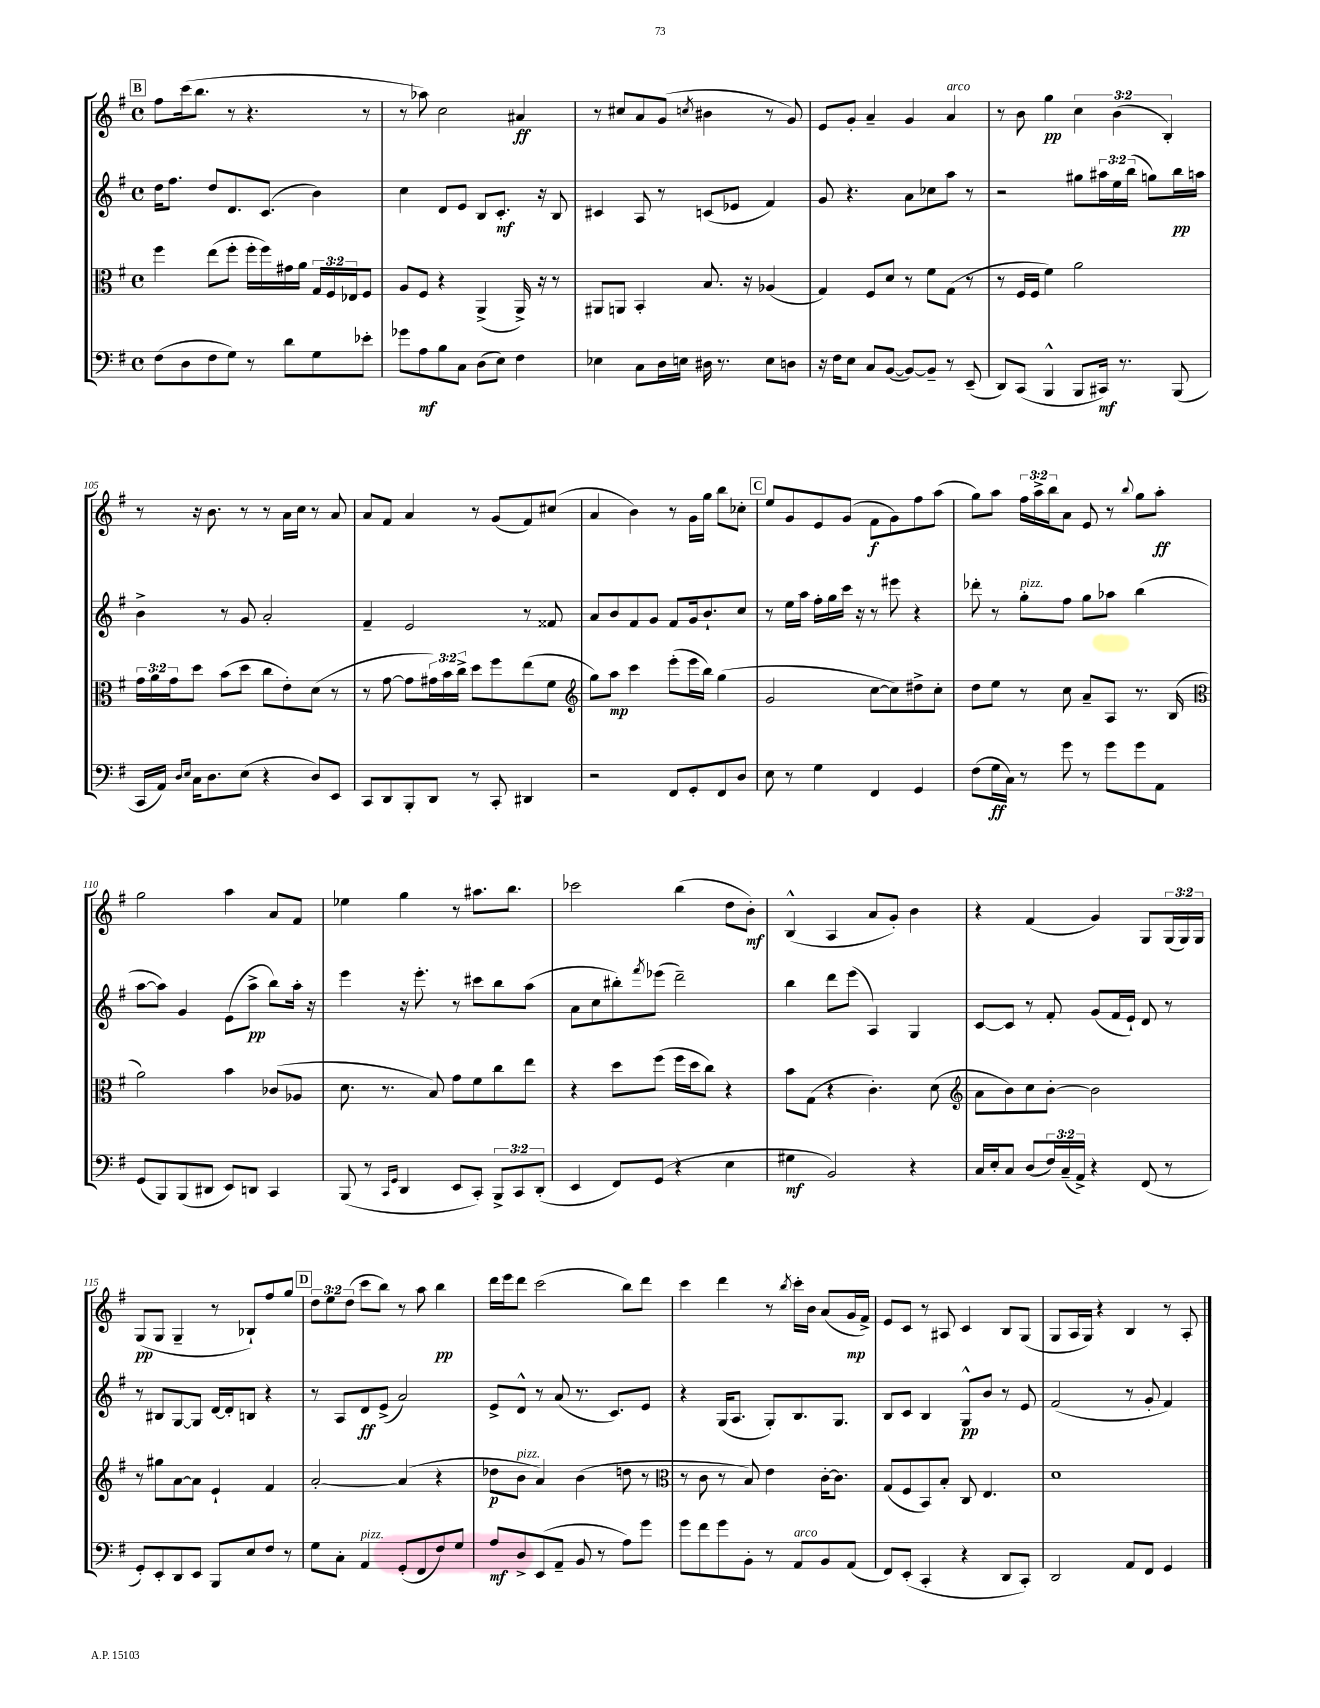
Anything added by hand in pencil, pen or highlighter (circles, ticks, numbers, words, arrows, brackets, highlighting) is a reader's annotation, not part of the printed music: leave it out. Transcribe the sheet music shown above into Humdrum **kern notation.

**kern	**kern	**kern	**kern
*staff4	*staff3	*staff2	*staff1
*clefF4	*clefC3	*clefG2	*clefG2
*k[f#]	*k[f#]	*k[f#]	*k[f#]
*M4/4	*M4/4	*M4/4	*M4/4
*met(c)	*met(c)	*met(c)	*met(c)
(8F#	4ff#	16dd	8ff#
.	.	8.ff#	.
8D	.	.	(16ccc
.	.	.	8.bb
8F#	(8ee	8dd	.
8G)	8ff#'	8.d	8r
8r	16ff#'	.	4.r
.	16ff#)	(8.c	.
8d	16g#	.	.
.	16a	.	.
8G	24G	4b)	.
.	24F#	.	.
.	24E-	.	.
8e-'	8F#	.	8r
=	=	=	=
8g-	8A	4cc	8r
8A	8F#	.	8aa-)
8B	4r	8d	2cc
8C	.	8e	.
(8D	(4AA^	8B	.
8E)	.	8.c'	.
4F#	16AA^)	.	4a#
.	16r	16r	.
.	8r	8B	.
=	=	=	=
4E-	8AA#	4c#	8r
.	8AA	.	8cc#
8C	4BB'	8A	8a
16D	.	8r	(8g
16E	.	.	.
.	.	.	8qcc
16D#	8.B	(8c	4b#
8.r	.	.	.
.	.	8e-	.
.	16r	.	.
8E	(4A-	4f#)	8r
8D	.	.	8g)
=	=	=	=
16r	4G)	8g	8e
16F#	.	.	.
8E	.	4.r	8g'
8C	8F#	.	4a~
([8BB	8d	.	.
8BB_)	8r	8a	4g
8BB~]	8f#	8cc-	.
8r	(8G	8aa	4a
(8EE~	8r	8r	.
=	=	=	=
8DD)	8r	2r	8r
(8CC	16F#	.	8b
.	16F#	.	.
4BBB^^	4f#)	.	4gg
8BBB	2a	8gg#	6cc
16CC#)	.	24aa#	.
.	.	24ee	(6b
8.r	.	.	.
.	.	(24bb	.
.	.	8gg)	.
.	.	.	6B')
(8BBB	.	16bb	.
.	.	16aa	.
=	=	=	=
16CC	24g	4b^	8r
.	24a	.	.
16AA)	.	.	.
.	24g	.	.
16qqD	.	.	.
16qqE	.	.	.
16C	8dd	.	16r
8.D	.	.	8.b
.	(8b	8r	.
(8E	8dd	8g	8r
4r	8cc	2a'	8r
.	8e')	.	16a
.	.	.	16cc
8D)	(8d	.	8r
8EE	8r	.	8a
=	=	=	=
8CC	8r	4f#~	8a
8DD	[8g	.	8f#
8BBB'	8g]	2e	4a
8DD	24g#)	.	.
.	24b	.	.
.	24cc^	.	.
8r	8dd	.	8r
8CC'	8ff#	.	(8g
4DD#	(8ee	8r	8f#)
.	8f#	8f##	(8cc#
=	=	=	=
*	*clefG2	*	*
2r	8gg)	8a	4a
.	8aa	8b	.
.	4ccc	8f#	4b)
.	.	8g	.
8FF#	(8eee'	8f#	8r
8GG'	16eee	16g	16g
.	16bb)	8.b`	16gg
8FF#	(4gg	.	8bb
8D	.	8cc	8cc-'
=	=	=	=
8E	2g	8r	8ee
8r	.	16ee	8g
.	.	16aa	.
4G	.	16ff#'	8e
.	.	16gg	.
.	.	16ccc	(8g
.	.	16r	.
4FF#	[8cc	8r	8f#
.	8cc])	8eee#	8g)
4GG	8dd#^	4r	8ff#
.	8cc'	.	(8aa
=	=	=	=
(8F#	8dd	8ddd-'	8gg)
16G	8ee	8r	8aa
16C)	.	.	.
8r	8r	8gg'	24ff#
.	.	.	24aa^
.	.	.	24bb
8g	8cc	8ff#	8a
8r	8a~	8gg	8e
8g	8A	8aa-	8r
.	.	.	8qqbb
8g	8.r	(4bb	8gg
8AA	.	.	8aa'
.	(16B	.	.
=	=	=	=
*	*clefC3	*	*
(8GG	2a)	[8aa	2gg
8BBB)	.	8aa])	.
(8BBB	.	4g	.
8DD#	.	.	.
8EE)	4b	(8e	4aa
8DD	.	8aa^	.
4CC	(8c-	8bb)	8a
.	8A-	16aa'	8f#
.	.	16r	.
=	=	=	=
(8BBB	8.d	4eee	4ee-
8r	.	.	.
.	8.r	.	.
16qqCC	.	.	.
16qqGG	.	.	.
4DD	.	16r	4gg
.	.	8.eee'	.
.	8B)	.	.
8EE	8g	8r	8r
8CC')	8f#	8ccc#	8.aa#
12BBB^	8cc	8bb	.
.	.	.	8.bb
12CC	.	.	.
.	8ee	(8aa	.
(12DD'	.	.	.
=	=	=	=
4EE	4r	8a	2ccc-
.	.	8cc	.
8FF#)	8dd	8bb#')	.
.	.	8qfff#	.
(8GG	(8ff#	(8eee-	.
4r	16ff#	2ddd~)	(4bb
.	16dd	.	.
.	8cc)	.	.
4E	4r	.	8dd
.	.	.	8b')
=	=	=	=
4G#	8b	4bb	(4B^^
.	(8G	.	.
2BB)	4r	8ddd	4A
.	.	(8eee	.
.	4.c')	4A)	8a
.	.	.	8g')
4r	.	4G	4b
.	(8d	.	.
=	=	=	=
*	*clefG2	*	*
16C	8a	[8c	4r
16E'	.	.	.
8C	8b)	8c]	.
(8D	8cc	8r	(4f#
24F#)	[8b'	8f#'	.
(24C~	.	.	.
24AA^)	.	.	.
4r	2b]	(8g	4g)
.	.	16f#	.
.	.	16e`)	.
(8FF#	.	8d	8G
8r	.	8r	(24G
.	.	.	24G)
.	.	.	24G
=	=	=	=
8GG')	8r	8r	(8G
8EE'	8gg#	8B#	8G
8DD	[8a	[8G	4G~
8EE	8a]	8G]	.
8BBB	4e`	[16d	8r
.	.	16d']	.
8E	.	8B	8B-`)
8F#	4f#	4r	8ff#
8r	.	.	8gg
=	=	=	=
8G	[2a'	8r	12dd
.	.	.	12ee
8C'	.	8A	.
.	.	.	(12dd
4AA	.	8d	8ccc
.	.	(8e^	8bb)
(8GG'	(4a]	2a)	8r
8FF#	.	.	8aa
8F#)	4r	.	4bb
8G	.	.	.
=	=	=	=
8A	8dd-	8e^	16ddd
.	.	.	16eee
8D^	8b	8d^^	8ddd
(8EE	4a)	8r	(2ccc
8AA~	.	(8a	.
8BB	(4b	8.r	.
8r	.	.	.
.	.	8.c)	.
8A)	8dd	.	8bb)
8g	8r	8e	8ddd
=	=	=	=
*	*clefC3	*	*
8g	8r	4r	4ccc
8f#	8c	.	.
8g	8r	(16G	4ddd
.	.	8.A	.
8BB'	8B)	.	.
8r	4e	8G')	8r
.	.	.	8qbb
8AA	.	8.B	16ccc'
.	.	.	16b
8BB	[16c'	.	(8a
.	8.c]	8.G	.
(8AA	.	.	16g
.	.	.	16f#^)
=	=	=	=
8FF#)	(8G	8B	8e
(8EE'	8F#	8c	8c
4CC'	8BB)	4B	8r
.	8B'	.	8A#
4r	8C	8G^^	4c
.	4.E	8b	.
8DD	.	8r	8B
8CC')	.	8e	(8G
=	=	=	=
2DD	1d	(2f#	8G
.	.	.	16A
.	.	.	16G)
.	.	.	4r
8AA	.	8r	4B
8FF#	.	8g'	.
4GG	.	4f#)	8r
.	.	.	8A'
==	==	==	==
*-	*-	*-	*-
